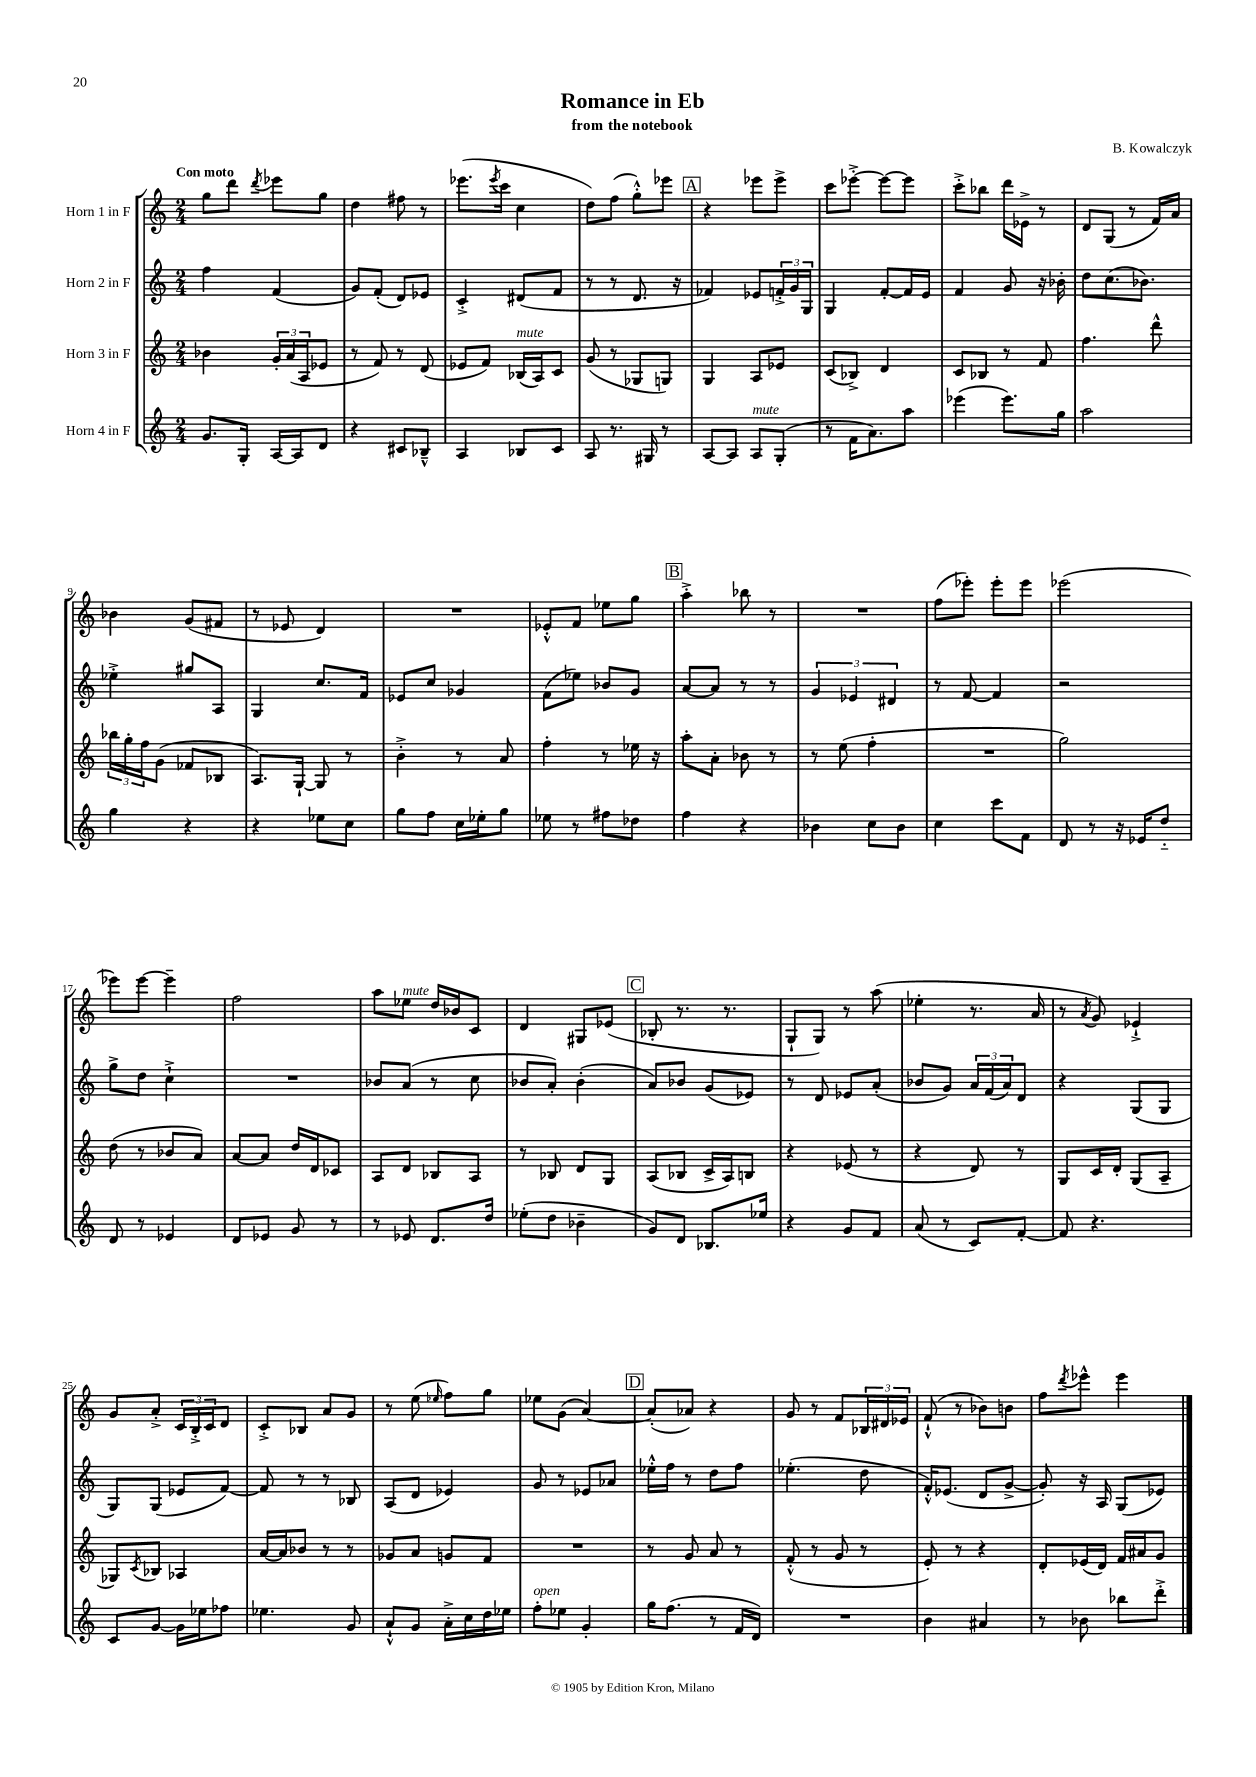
\header { title = "Romance in Eb" composer = "B. Kowalczyk" subtitle = "from the notebook" }
<<
\new StaffGroup <<
\new Staff = "s0" \with { instrumentName = "Horn 1 in F" } {
    \clef treble \key c \major \numericTimeSignature \time 2/4 \tempo "Con moto"
    g''8 d'''8 \acciaccatura { d'''8 } ees'''8 g''8 |
    d''4 fis''8 r8 |
    ees'''8.( \acciaccatura { ees'''8 } c'''16 c''4 |
    d''8) f''8( g''8-.-^) ees'''8 |
    \mark \markup { \box "A" } r4 ees'''8 ees'''8-> |
    c'''8 ees'''8~-.-> ees'''8~ ees'''8 |
    c'''8-.-> bes''8 d'''16 ees'16-> r8 |
    d'8 g8( r8 f'16) a'16 |
    bes'4 g'8( fis'8 |
    r8 ees'8 d'4) |
    R2 |
    ees'8-.-^ f'8 ees''8 g''8 |
    \mark \markup { \box "B" } a''4-.-> bes''8 r8 |
    R2 |
    f''8( ees'''8-.) ees'''8-. ees'''8 |
    ees'''2( |
    ees'''8) ees'''8~ ees'''4-- |
    f''2 |
    a''8 ees''8^\markup { \italic "mute" } d''16 bes'16 c'8 |
    d'4 gis8 ees'8( |
    \mark \markup { \box "C" } bes8-. r8. r8. |
    g8-! g8) r8 a''8( |
    ees''4-. r8. a'16 |
    r8 \acciaccatura { a'8 } g'8) ees'4-!-> |
    g'8 a'8-.-> \tuplet 3/2 { c'16 b16-.-> c'16 } d'8 |
    c'8-.-> bes8 a'8 g'8 |
    r8 e''8( \grace { ees''16 } f''8) g''8 |
    ees''8 g'8( a'4~) |
    \mark \markup { \box "D" } a'8-.( aes'8) r4 |
    g'8 r8 f'8 \tuplet 3/2 { bes16 dis'16 ees'16 } |
    f'8-!-^( r8 bes'8) b'8 |
    f''8 \acciaccatura { d'''8 } ees'''8-^ ees'''4 \bar "|." |
}
\new Staff = "s1" \with { instrumentName = "Horn 2 in F" } {
    \clef treble \key c \major \numericTimeSignature \time 2/4
    f''4 f'4( |
    g'8) f'8-.( d'8) ees'8 |
    c'4-.-> dis'8( f'8 |
    r8 r8 d'8. r16 |
    \mark \markup { \box "A" } fes'4) ees'8 \tuplet 3/2 { f'16-.-> g'16 g16 } |
    g4 f'8~-. f'16 e'16 |
    f'4 g'8 r16 bes'16-. |
    d''8 c''8.( bes'8.) |
    ees''4-.-> gis''8 a8 |
    g4 c''8. f'16 |
    ees'8 c''8 ges'4 |
    f'8( ees''8) bes'8 g'8 |
    \mark \markup { \box "B" } a'8~ a'8 r8 r8 |
    \tuplet 3/2 { g'4 ees'4 dis'4 } |
    r8 f'8~ f'4 |
    r2 |
    g''8-> d''8 c''4-!-> |
    R2 |
    bes'8 a'8( r8 c''8 |
    bes'8 a'8-.) bes'4-.( |
    \mark \markup { \box "C" } a'8) bes'8 g'8( ees'8) |
    r8 d'8 ees'8 a'8-.( |
    bes'8 g'8) \tuplet 3/2 { a'16 f'16( a'16) } d'8 |
    r4 g8( g8 |
    g8) g8( ees'8 f'8~) |
    f'8 r8 r8 bes8 |
    a8( d'8 ees'4) |
    g'8 r8 ees'8 aes'8 |
    \mark \markup { \box "D" } ees''16-.-^ f''16 r8 d''8 f''8 |
    ees''4.-.( d''8 |
    f'16-.-^) ees'8.( d'8 g'8~-> |
    g'8-.) r16 a16 g8( ees'8) \bar "|." |
}
\new Staff = "s2" \with { instrumentName = "Horn 3 in F" } {
    \clef treble \key c \major \numericTimeSignature \time 2/4
    bes'4 \tuplet 3/2 { g'16-. a'16( a16 } ees'8 |
    r8 f'8) r8 d'8( |
    ees'8 f'8) bes16^\markup { \italic "mute" }( a16) c'8 |
    g'8( r8 ges8 g8) |
    \mark \markup { \box "A" } g4 a8 ees'8 |
    c'8( bes8->) d'4 |
    c'8 bes8 r8 f'8 |
    f''4. d'''8-^ |
    \tuplet 3/2 { bes''16 g''16-. f''16 } g'8( fes'8 bes8 |
    a8.) g16~-! g8 r8 |
    b'4-.-> r8 a'8 |
    f''4-. r8 ees''16 r16 |
    \mark \markup { \box "B" } a''8-. a'8-. bes'8 r8 |
    r8 e''8( f''4-. |
    R2 |
    g''2) |
    d''8( r8 bes'8 a'8) |
    a'8~ a'8 d''16 d'16 ces'8 |
    a8 d'8 bes8 a8 |
    r8 bes8 d'8 g8 |
    \mark \markup { \box "C" } a8( bes8 c'16-> a16) b8 |
    r4 ees'8( r8 |
    r4 d'8) r8 |
    g8 c'16 d'16-. g8( a8-- |
    ges8) \acciaccatura { c'8 } bes8 aes4 |
    a'16~ a'16 bes'8 r8 r8 |
    ges'8 a'8 g'8 f'8 |
    R2 |
    \mark \markup { \box "D" } r8 g'8 a'8 r8 |
    f'8-.-^( r8 g'8 r8 |
    e'8-.) r8 r4 |
    d'8-. ees'16( d'16) f'16 ais'16 g'8 \bar "|." |
}
\new Staff = "s3" \with { instrumentName = "Horn 4 in F" } {
    \clef treble \key c \major \numericTimeSignature \time 2/4
    g'8. g16-. a16~ a16 d'8 |
    r4 cis'8 bes8---^ |
    a4 bes8 c'8 |
    a8 r8. gis16 r8 |
    \mark \markup { \box "A" } a8~ a8 a8^\markup { \italic "mute" } g8-.( |
    r8 f'16 a'8.) a''8 |
    ees'''4( ees'''8.) g''16 |
    a''2 |
    g''4 r4 |
    r4 ees''8 c''8 |
    g''8 f''8 c''16 ees''16-. g''8 |
    ees''8 r8 fis''8 des''8 |
    \mark \markup { \box "B" } f''4 r4 |
    bes'4 c''8 bes'8 |
    c''4 c'''8 f'8 |
    d'8 r8 r16 ees'16 d''8-_ |
    d'8 r8 ees'4 |
    d'8 ees'8 g'8 r8 |
    r8 ees'8 d'8. d''16 |
    ees''8-.( d''8 bes'4-- |
    \mark \markup { \box "C" } g'8) d'8 bes8. ees''16 |
    r4 g'8 f'8 |
    a'8( r8 c'8) f'8~-. |
    f'8 r4. |
    c'8 g'8~ g'16 ees''16 fes''8 |
    ees''4. g'8 |
    a'8-!-^ g'8 a'16-.-> c''16 d''16 ees''16 |
    f''8-.^\markup { \italic "open" } ees''8 g'4-. |
    \mark \markup { \box "D" } g''16 f''8.( r8 f'16 d'16) |
    R2 |
    b'4 ais'4 |
    r8 bes'8 bes''8 d'''8-.-> \bar "|." |
}
>>
>>
